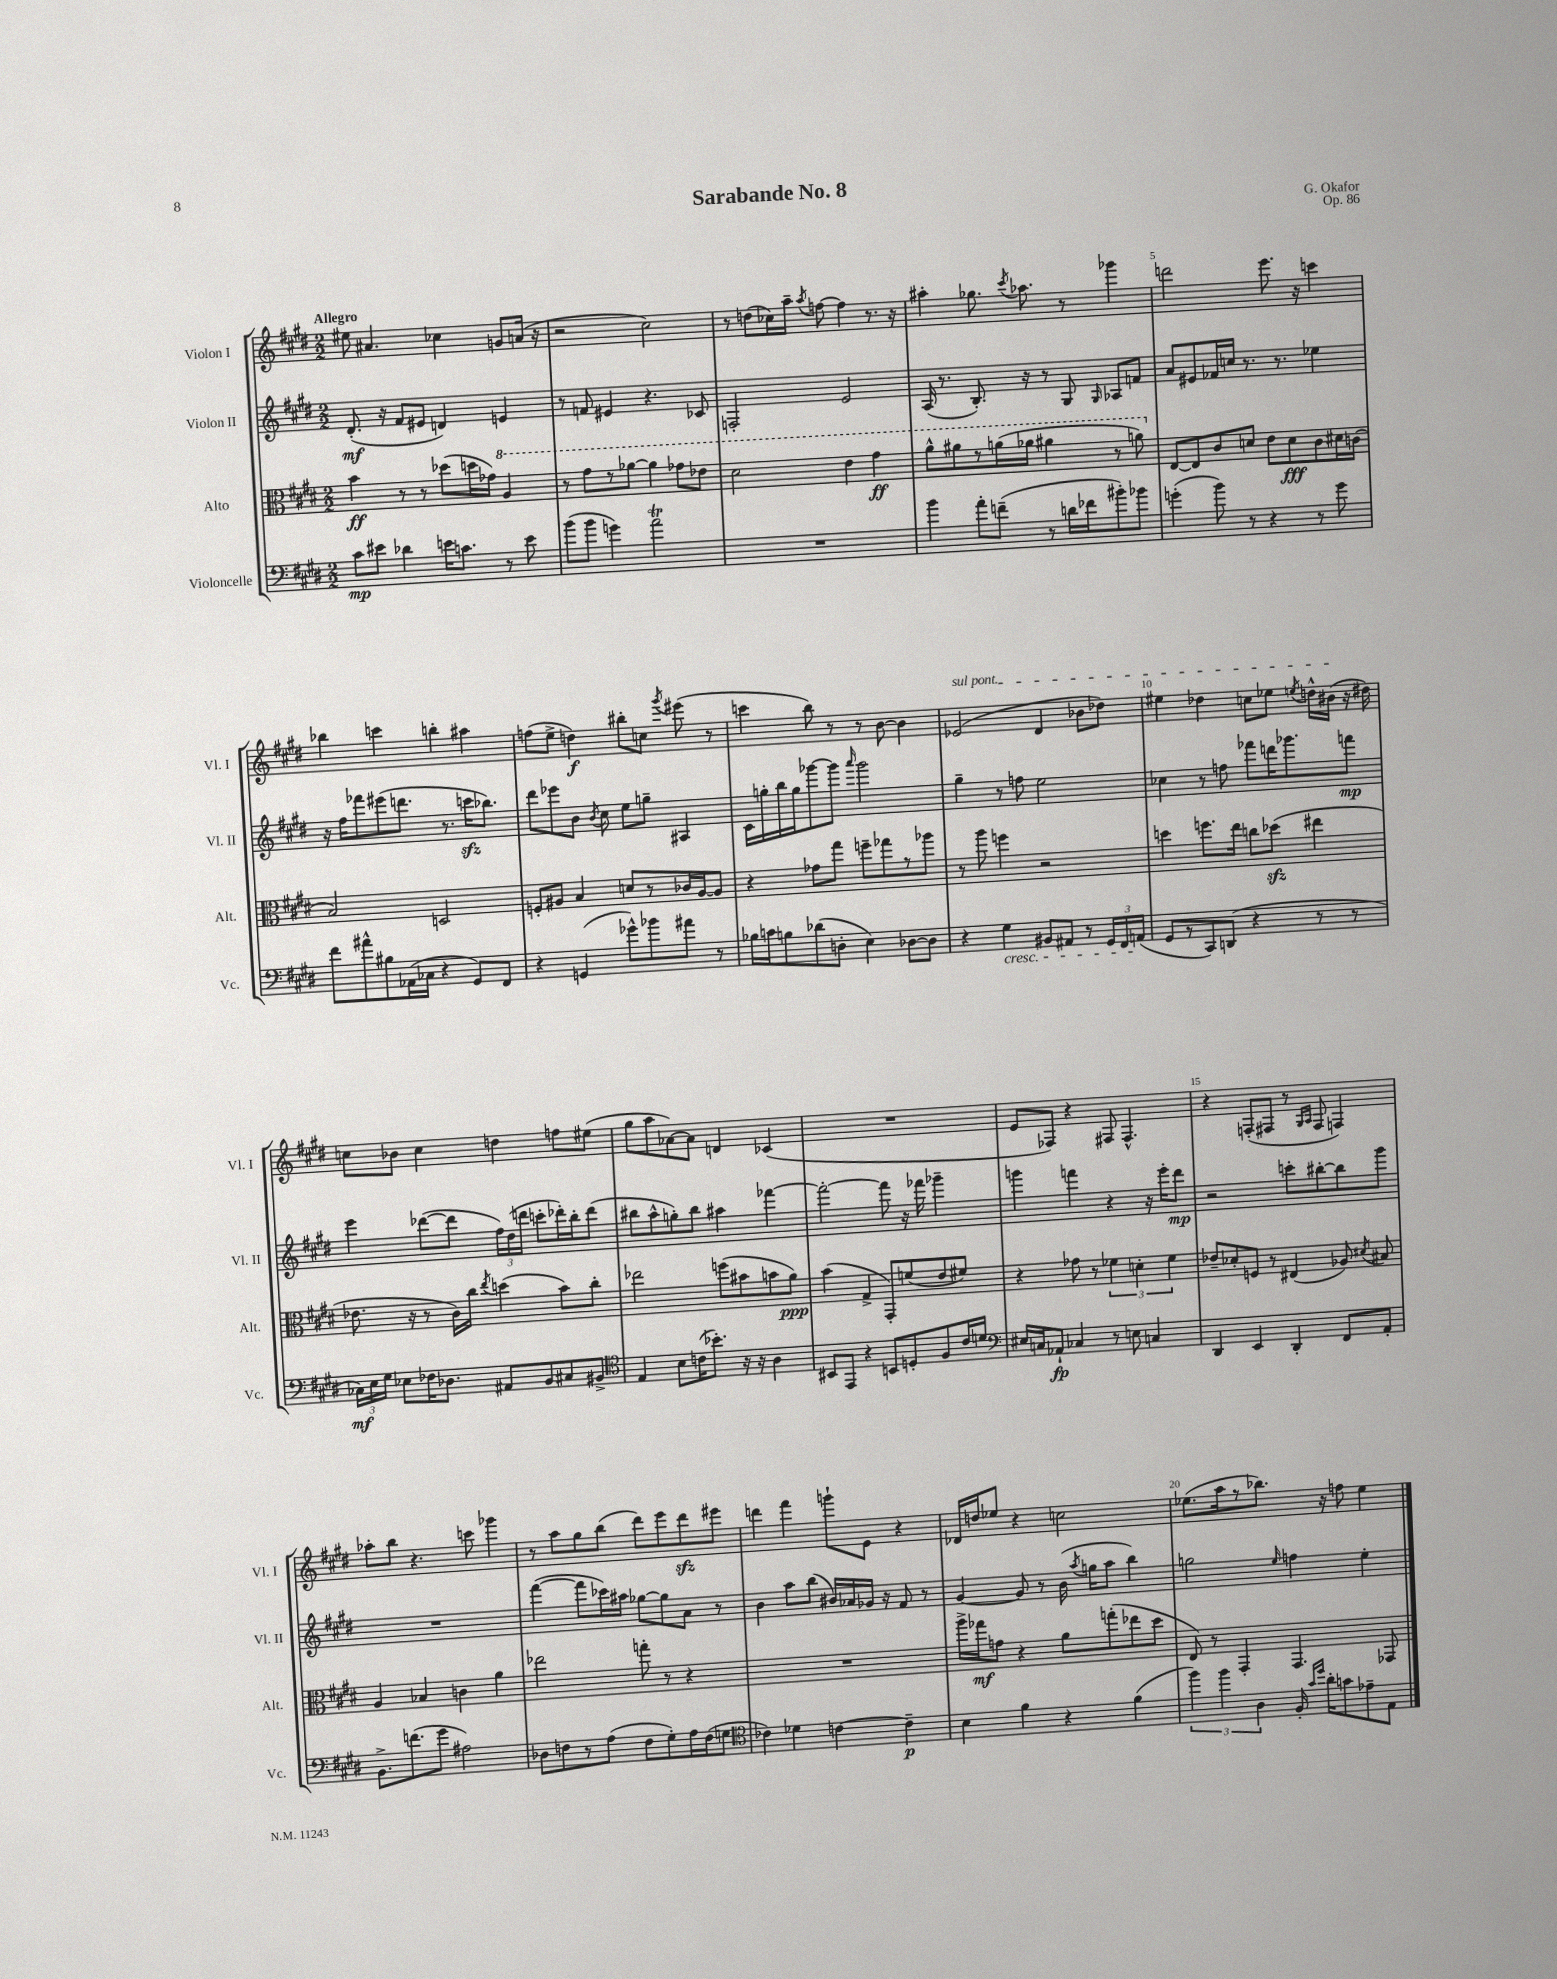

**kern	**kern	**kern	**kern
*staff4	*staff3	*staff2	*staff1
*clefF4	*clefC3	*clefG2	*clefG2
*k[f#c#g#d#]	*k[f#c#g#d#]	*k[f#c#g#d#]	*k[f#c#g#d#]
*M2/2	*M2/2	*M2/2	*M2/2
8c#	4b	(8.d#'	8ee#
8e#	.	.	4.a#
.	.	16r	.
4d-	8r	8f#	.
.	8r	8e#	.
16e	(8dd-	4d)	4cc-
8.c	.	.	.
.	16dd	.	.
.	16g-)	.	.
8r	4a	4e	8g
8e	.	.	(16a
.	.	.	16r
=	=	=	=
(8b	8r	8r	2r
8b	8gg#	8f	.
4g)	8r	4e#	.
.	[8aa-	.	.
2a	4aa-]	4.r	2cc#)
.	8gg-	.	.
.	8ee-	8c-	.
=	=	=	=
1r	2dd#	2F'	8r
.	.	.	(8dd
.	.	.	16cc-)
.	.	.	16aa~
.	.	.	8qaa
.	.	.	[8ff
.	4ee	2e	4ff]
.	4gg#	.	8.r
.	.	.	16r
=	=	=	=
4b	8aa^^	(16A	4aa#'
.	.	8.r	.
.	8aa#	.	.
8a'	8r	8.B')	8.gg-
(8f~	(16aa	.	.
.	.	.	8qccc#
.	16aa-	16r	8.aa-
8r	4aa#	8r	.
16d	.	8G#	8r
16f-	.	.	.
.	.	16qqG#	.
8b#')	8r	8A-	4ggg-
8b-	8aa)	8f	.
=	=	=	=
(4g'	[8E	8a	2ddd
.	8E]	8e#	.
8b)	8c#	16f-	.
.	.	16cc	.
8r	8d	8.r	.
4r	8e	.	8.eee
.	.	8.r	.
.	8d	.	.
.	.	.	16r
8r	8c#	4ee-	4ccc
8g	16d#	.	.
.	(16c	.	.
=	=	=	=
8f#	2B)	16r	4bb-
.	.	16ff#	.
8a#^^	.	8fff-	.
8B#	.	(8eee#	4ccc
(16AA-	.	8.ddd	.
16C-	.	.	.
4r	2D	.	4bb'
.	.	8.r	.
8GG#)	.	16ccc	4aa#
.	.	8.bb-)	.
8FF#	.	.	.
=	=	=	=
4r	8F'	8ddd#	(8ff
.	8A#	8eee-	8ee^
(4GG	4B	8b	4dd)
.	.	8qb	.
.	.	8cc#	.
8g-^^)	8d	8ee	8bb#'
8b-	8r	8gg~	8cc
.	.	.	8qggg#
8a#	16c-	4A#	(8eee#
.	[16A#	.	.
8r	8A#]	.	8r
=	=	=	=
16B-	4r	16c#	4ccc
16c	.	16gg'	.
8B	.	16bb	.
.	.	16gg	.
(8d-	8g-	[8ggg-	8bb)
8D'	8gg#	8ggg-]	8r
.	.	16qqaaa	.
4E)	8ff~	2ggg-	8r
.	8gg-	.	[8b
[8D-	8r	.	4b]
8D-]	8aa-	.	.
=	=	=	=
4r	8r	4gg#~	(2e-
.	8aa	.	.
4G#	4ff	8r	.
.	.	8ff	.
8BB#	2r	2ee	4d#
8AA#	.	.	.
8r	.	.	8b-
24GG#	.	.	8dd-)
24FF#	.	.	.
(24AA	.	.	.
=	=	=	=
8GG#	4dd	4cc-	4ee#
8r	.	.	.
8CC#)	8.ff	8r	4dd-
(8DD	.	8ff	.
.	16ee	.	.
4r	8cc	8fff-	8cc
.	(8dd-	16ddd	8ee-
.	.	8.ggg-	.
.	.	.	8qee
8r	4ee#	.	16dd^^
.	.	.	(16b#
8r	.	8fff	16r
.	.	.	16dd#)
=	=	=	=
24C-)	8.e-	4eee	8cc
24E	.	.	.
24G#	.	.	.
8E-	.	.	8b-
.	16r	.	.
16F-	8r	([8ddd-	4cc
8.D-	.	.	.
.	16c#)	8ddd-]	.
.	16cc#	.	.
.	8qee	.	.
8AA#	(4dd	24ff#)	4dd
.	.	(24dd#	.
.	.	24ddd	.
8BB	.	8ccc'	.
8C#	8b)	16ddd-')	8ff
.	.	16bb'	.
8BB#^	8cc#'	(8ddd-	(8ee#
=	=	=	=
*clefC4	*	*	*
4E	2ee-	8bb#	8gg#
.	.	8aa^^	8aa
8B	.	8gg')	[8a-)
(16c	.	8bb#	8a-]
8.b-')	.	.	.
.	(8ff	4aa#	4d
16r	8b#	.	.
16r	.	.	.
4A	8b	[4fff-	(4c-
.	8a)	.	.
=	=	=	=
8BB#	(4b	2fff-'_	1r
8EE	.	.	.
4r	4G#^	.	.
8BB	8GG#')	8fff-]	.
8D'	(8f	16r	.
.	.	16fff-	.
8F#	8e	4ggg-~	.
16c#	8f#)	.	.
16d	.	.	.
=	=	=	=
*clefF4	*	*	*
16E#	4r	4ggg	8e
16C	.	.	.
8AA-`	.	.	8F-)
4C-	8g-	4fff	4r
.	8r	.	.
8r	6f-	4r	8F#
8E	.	.	4.F#^^
.	6d'	.	.
4C	.	16r	.
.	.	16eee'	.
.	6f-	.	.
.	.	8ddd#	.
=	=	=	=
4DD#	8e-~	2r	4r
.	8d-'	.	.
4EE	8F	.	(8F'
.	8r	.	8F#
4DD#'	(4E#	8ccc'	8r
.	.	.	16qqG#
.	.	.	16qqA
.	.	[8bb#'	8F#
8FF#	8A-)	8bb#]	4F)
.	8qd#	.	.
8AA'	8B#	8ggg#	.
=	=	=	=
8.BB^	4A	1r	8aa-'
.	.	.	8bb
(8.f	.	.	.
.	4B-	.	4.r
8g#	.	.	.
2A#)	4c	.	.
.	.	.	8ccc
.	4a	.	4ggg-
=	=	=	=
8D-	2ee-	([4fff#	8r
8F	.	.	8aa
8r	.	8fff#]	8gg#
(8A	.	16ccc-)	(8bb
.	.	16aa#	.
8F	8gg'	[8gg-	8ddd#)
8G#')	8r	8gg-]	8eee
16A	4r	8a	8ddd#
(16F	.	.	.
8G	.	8r	8eee#
=	=	=	=
*clefC4	*	*	*
4c-)	1r	4b	4ddd
4d-	.	8aa	4fff#
.	.	(8bb	.
[4c	.	16b#)	8ggg`
.	.	16a-	.
.	.	16g-	8e
.	.	16r	.
4c~]	.	8f#	4r
.	.	8r	.
=	=	=	=
4B	16aa^	[4g#	16d-
.	16gg-	.	16dd
.	8g	.	8ee-
4f#	4r	8g#]	4r
.	.	8r	.
4r	8a	(16b	2cc
.	.	8qaa	.
.	.	16gg	.
.	(8gg'	8aa	.
(4f#	8ee-	4bb)	.
.	8dd#	.	.
=	=	=	=
6ff#)	8E)	2gg	(8.ee-
.	8r	.	.
6ff#	.	.	.
.	.	.	16aa
.	4GG#'	.	8r
6A	.	.	.
.	.	.	8.bb-)
.	.	16qqee	.
16F#'	4.GG#	4ff	.
16qqg#	.	.	.
16qqdd#	.	.	.
16a'	.	.	16r
8g	.	.	8ff
8e-~	.	4ee'	4ee-
8E	8GG-	.	.
==	==	==	==
*-	*-	*-	*-
